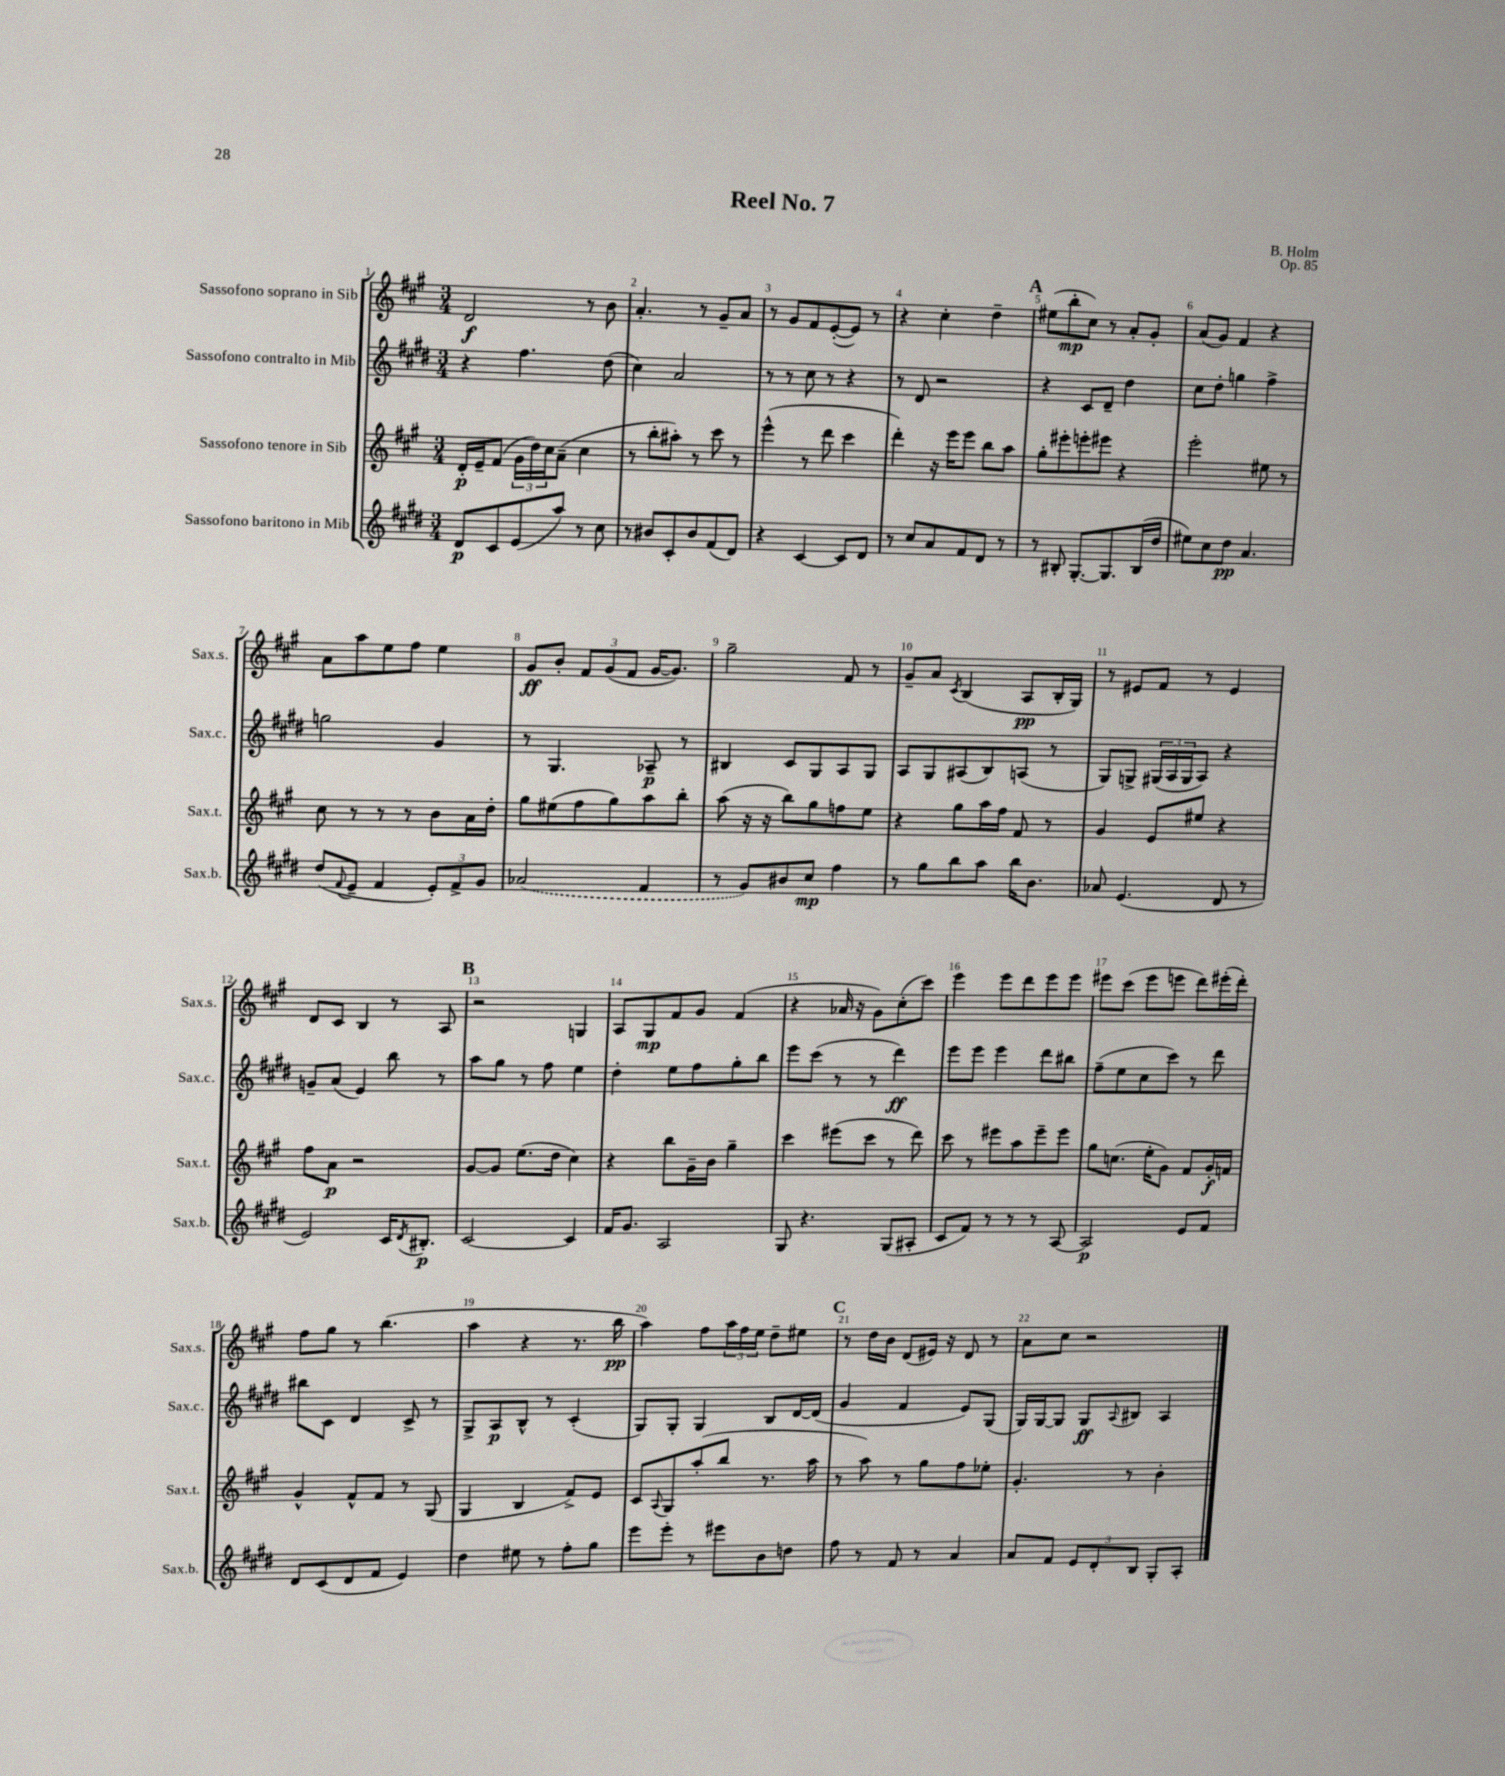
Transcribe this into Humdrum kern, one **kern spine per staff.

**kern	**kern	**kern	**kern
*staff4	*staff3	*staff2	*staff1
*clefG2	*clefG2	*clefG2	*clefG2
*k[f#c#g#d#]	*k[f#c#g#]	*k[f#c#g#d#]	*k[f#c#g#]
*M3/4	*M3/4	*M3/4	*M3/4
8d#/L	16d'/LL	4r	2d/
.	16e~/J	.	.
8c#/	(8f#/J	.	.
(8e/	24g#\LL	4.ff#\	.
.	24dd\)	.	.
.	24cc#\J	.	.
8aa/J)	(8a~\J	.	.
8r	4cc#\	.	8r
8cc#\	.	(8dd#\	8b\
=	=	=	=
8r	8r	4cc#\)	4.a'/
8b#/L	8bb'\L	.	.
8c#'/	8aa#'\J)	2a/	.
8b#/	8r	.	8r
(8f#/	8ccc#\	.	8g#~/L
8d#/J)	8r	.	8a/J
=	=	=	=
4r	(4eee^^\	8r	8r
.	.	8r	8g#/L
[4c#/	8r	8cc#\	8f#/
.	8ddd\	8r	([8e'/
8c#/]L	4ccc#\	4r	8e/]J)
8d#/J	.	.	8r
=	=	=	=
8r	4ddd'\)	8r	4r
8cc#/L	.	8d#/	.
8a/	16r	2r	4cc#'\
.	16eee\LK	.	.
8f#/	8eee\J	.	.
8d#/J	8bb\L	.	4dd~\
8r	8aa\J	.	.
=	=	=	=
8r	8gg#'\L	4r	(8ee#\L
8B#'/	8eee#'\	.	8bb'\
[8.G#'/L	8eee'\	8c#/L	8cc#\J)
.	8eee#\J	8d#~/J	8r
8.G#/]	.	.	.
.	4r	4dd#\	8a'/L
(16B#/L	.	.	8g#'/J
16dd#/JJ	.	.	.
=	=	=	=
8ee#\L)	2eee'\	8cc#\L	(8a/L
8cc#\	.	8dd#'\J	8g#/J)
8dd#\J	.	4gg\	4f#/
4.a/	.	.	.
.	8ee#\	4ff#^\	4r
.	8r	.	.
=	=	=	=
(8dd#/L	8cc#\	2gg\	8a\L
8qqf#/	.	.	.
8e~/J	8r	.	8aa\
4f#/	8r	.	8ee\
.	8r	.	8ff#\J
12e'/L)	8b\L	4g#/	4ee\
12f#^/	.	.	.
.	16a\L	.	.
12g#/J	.	.	.
.	16dd'\JJ	.	.
=	=	=	=
(2a-/	8gg#\L	8r	8g#/L
.	(8ee#\	4.G#/	8b'/J
.	8ff#\	.	12f#/L
.	.	.	(12g#/
.	8gg#\)	.	.
.	.	.	12f#/J
4f#/	8aa\	8A-~/	[16g#/LK
.	.	.	8.g#/]J)
.	8bb'\J	8r	.
=	=	=	=
8r	(8aa\	4B#/	2gg#~\
8g#/L)	16r	.	.
.	16r	.	.
8b#/	8bb\L)	8c#/L	.
8cc#/J	8gg#\	8G#/	.
4ff#\	8ff\	8A/	8f#/
.	8ee\J	8G#/J	8r
=	=	=	=
8r	4r	8A/L	8g#~/L
8gg#\L	.	8G#/	8a/J
.	.	.	8qc#/
8bb\	8gg#\L	(8A#/	(4B/
8aa\J	16aa\L	8B/)	.
.	16ff#\JJ	.	.
16bb\LK	8f#/	(8A/J	8A/L
8.b\J	.	.	.
.	8r	8r	16B'/L
.	.	.	16G#/JJ)
=	=	=	=
8a-/	4g#/	8G#/L)	8r
(4.e/	.	8G^/J	8e#/L
.	8e/L	(24G#/LL	8f#/J
.	.	24A/	.
.	.	24G#/J	.
.	8ee#/J	8A/J)	8r
8d#/	4r	4r	4e#/
8r	.	.	.
=	=	=	=
2e/)	8ff#\L	8g~/L	8d/L
.	8a\J	(8a/J	8c#/J
.	2r	4e/)	4B/
16c#/LK	.	8bb\	8r
8qd#/	.	.	.
8.B#'/J	.	.	.
.	.	8r	8A/
=	=	=	=
[2c#/	[8g#/L	8aa\L	2r
.	8g#/]J	8gg#\J	.
.	(8.ee\L	8r	.
.	.	8ff#\	.
.	16dd\Jk	.	.
4c#/]	4cc#\)	4ee\	4G/
=	=	=	=
16f#/LK	4r	4dd#'\	8A/L
8.g#/J	.	.	.
.	.	.	8G#/
2A/	8bb\L	8ee\L	8f#/
.	16g#~\L	8ff#\	8g#/J
.	16b\JJ	.	.
.	4gg#~\	8gg#'\	(4f#/
.	.	8bb\J	.
=	=	=	=
8G#/	4ccc#\	8eee\L	4r
4.r	.	(8ccc#\J	.
.	(8eee#\L	8r	16a-/
.	.	.	16r
.	8ccc#\J	8r	8g#\L)
(8G#/L	8r	4ddd#\)	(8cc#'\
8A#'/J	8ddd\)	.	8ccc#\J)
=	=	=	=
8c#/L	8ccc#\	8eee\L	4eee\
8f#/J)	8r	8eee\J	.
8r	8eee#\L	4eee\	8eee\L
8r	8aa\	.	8ddd\
8r	8eee#~\	8ddd#\L	8eee\
[8A/	8eee#\J	8bb#\J	8eee\J
=	=	=	=
2A/]	8gg#\L	(8ff#~\L	8eee#\L
.	(8.cc\J	8ee\	(8ccc#\J
.	.	8cc#\	8eee#\L
.	16ee'\LK	.	.
.	8g#\J)	8ccc#\J)	8eee\J
8e/L	8f#/L	8r	8ddd\L)
8f#/J	16g#'/L	8ddd#\	(16eee#'\L
.	16f/JJ	.	16ddd'\JJ)
=	=	=	=
8d#/L	4g#^^/	8bb#\L	8ff#\L
(8c#/	.	8c#\J	8gg#\J
8d#/	8f#^^/L	4d#/	8r
8f#/J	8f#/J	.	(4.bb\
4e/)	8r	8c#^/	.
.	(8G#/	8r	.
=	=	=	=
4dd#\	4G#/	8G#^/L	4aa\
.	.	8A/	.
8ee#\	4B/	8B^^/J	4r
8r	.	8r	.
8ff#'\L	8f#^/L)	(4c#'/	8.r
8gg#\J	8e/J	.	.
.	.	.	16bb\
=	=	=	=
8eee\L	8c#/L	8G#/L)	4aa\)
.	8qqA/	.	.
8eee'\J	8G#/	8G#'/J	.
8r	(8aa'/	4G#/	8ff#\L
8eee#\L	8bb/J	.	24aa\L
.	.	.	24ff#\
.	.	.	24ee\JJ
8b\	8.r	8B/L	8dd~\L
8dd\J	.	[16d#/L	8ee#\J
.	16aa\	(16d#/]JJ	.
=	=	=	=
8ff#\	8r	4g#/	8r
8r	8aa\)	.	16dd\LL
.	.	.	16b\JJ
8f#/	8r	4f#/	(8d/L
8r	8gg#\L	.	16e#/Jk)
.	.	.	16r
4a/	8ff#\	8e/L)	8d/
.	8ee-'\J	(8G#/J	8r
=	=	=	=
8a/L	4.g#'/	16G#/LL)	8a\L
.	.	[16G#/J	.
8f#/J	.	8G#/]J	8cc#\J
12e/L	.	8G#/L	2r
12d#'/	.	.	.
.	.	8qqA/	.
.	8r	8B#/J	.
12B/J	.	.	.
8G#'/L	4b'\	4A/	.
8A'/J	.	.	.
==	==	==	==
*-	*-	*-	*-
